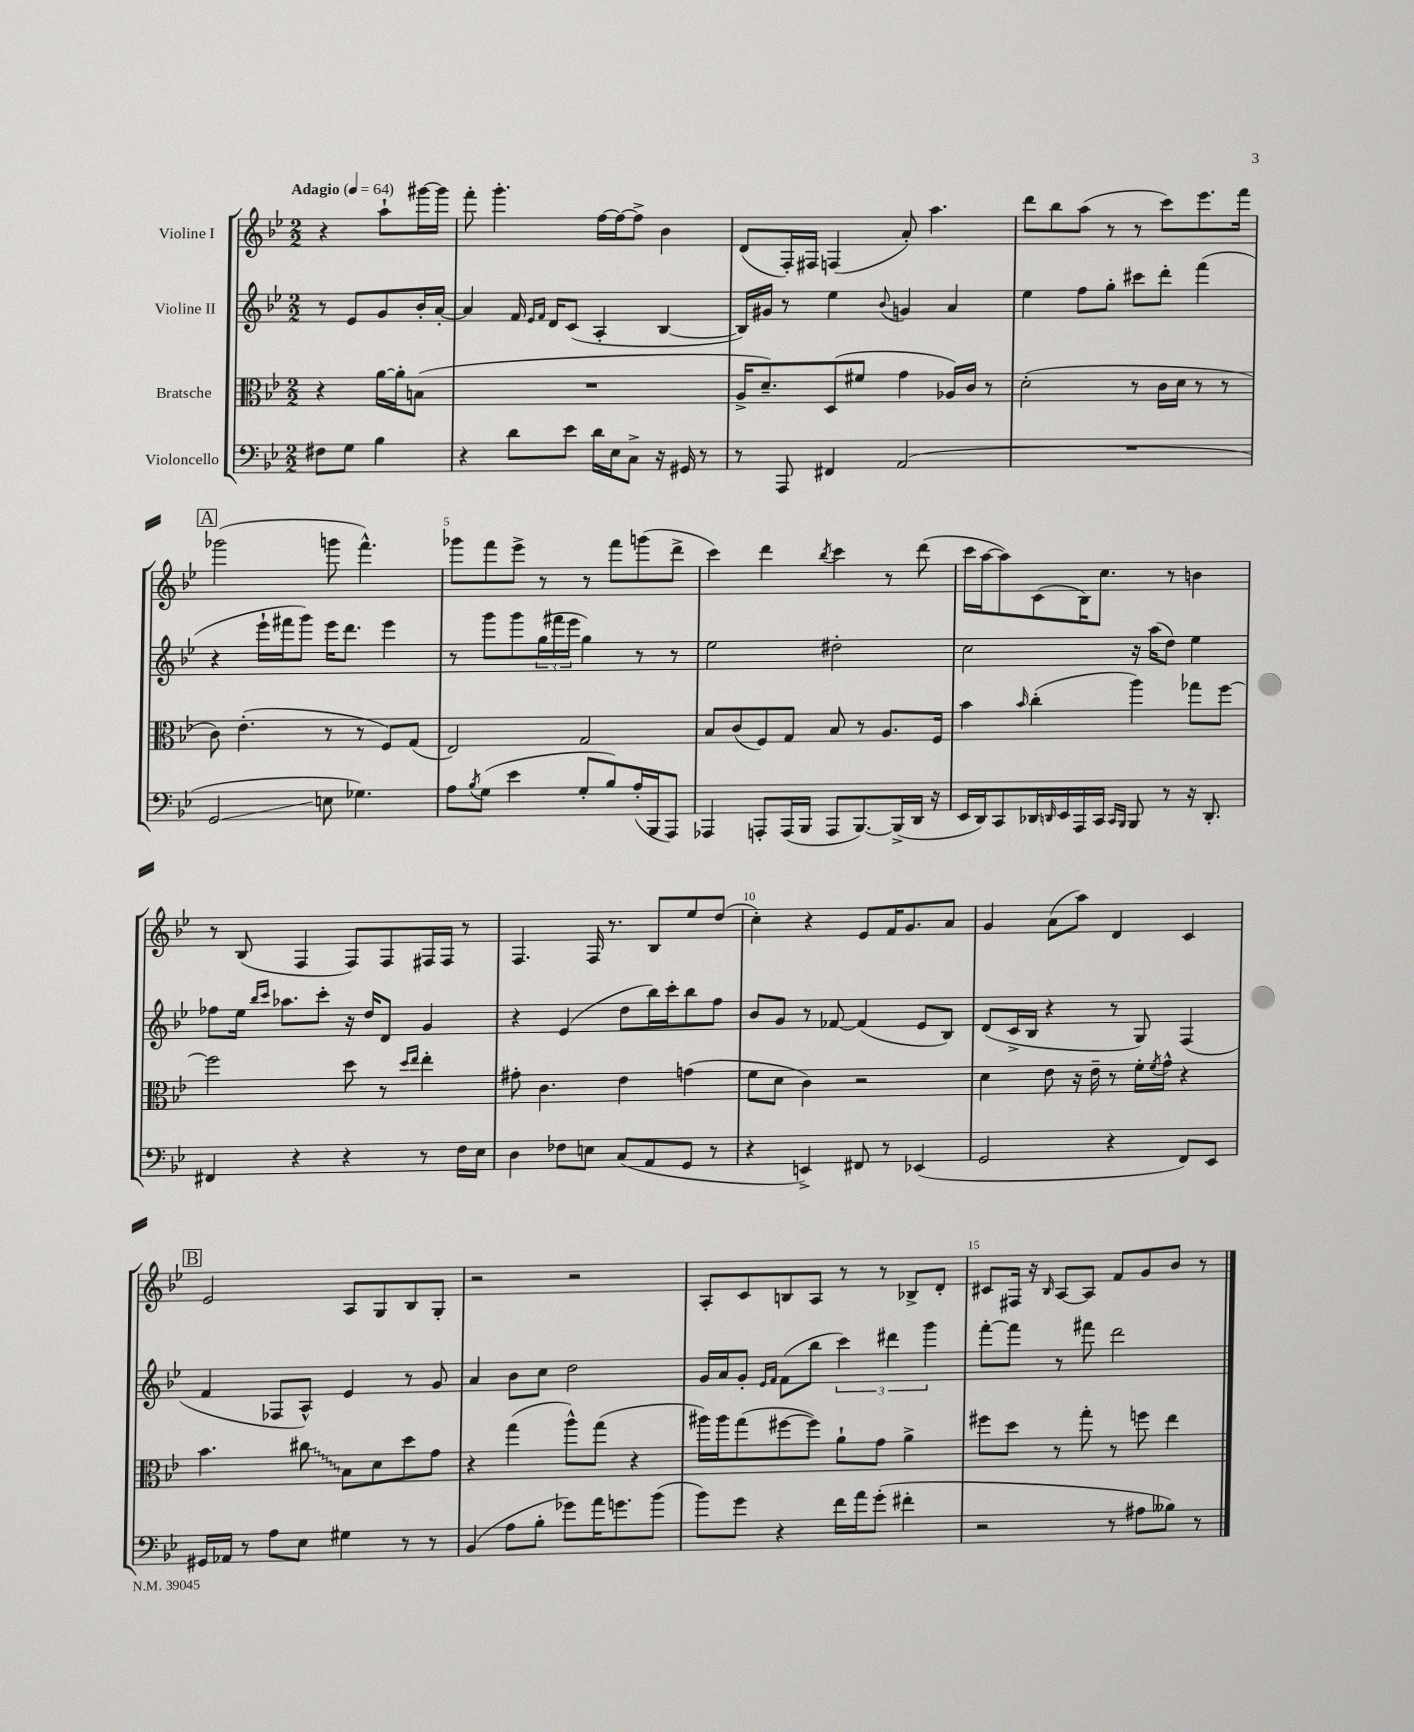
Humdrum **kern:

**kern	**kern	**kern	**kern
*staff4	*staff3	*staff2	*staff1
*clefF4	*clefC3	*clefG2	*clefG2
*k[b-e-]	*k[b-e-]	*k[b-e-]	*k[b-e-]
*M2/2	*M2/2	*M2/2	*M2/2
*MM64	*MM64	*MM64	*MM64
8F#	4r	8r	4r
8G	.	8e-	.
4B-	[16a	8g	8aa`
.	16a']	.	.
.	(8B	16b-'	[16ggg#
.	.	[16a'	16ggg#]
=	=	=	=
4r	1r	4a]	8fff'
.	.	.	4.ggg'
8d	.	16f	.
.	.	16qqe-	.
.	.	16qqf	.
.	.	16d	.
8e-	.	(8c	.
16d	.	4A'	[16ff
16E-	.	.	16ff_
8C^	.	.	8ff^]
16r	.	[4B-	4b-
16GG#	.	.	.
8r	.	.	.
=	=	=	=
8r	16A^	16B-])	(8d
.	8.d~)	16g#	.
8AAA	.	8r	16F')
.	.	.	16F#
4FF#	(8D	4ee-	(4F
.	8f#	.	.
.	.	8qqb-	.
(2AA	4g	4g	8a')
.	.	.	4.aa
.	16A-)	4a	.
.	16c	.	.
.	8r	.	.
=	=	=	=
1r	(2d'	4ee-	8ddd
.	.	.	8bb-
.	.	8ff	(8aa
.	.	8gg'	8r
.	8r	8ccc#	8r
.	16c	8ddd'	8ccc)
.	16d	.	.
.	8r	(4fff	8.eee-
.	8r	.	.
.	.	.	16fff
=	=	=	=
2GG	8c)	4r	(2ggg-
.	(4.e-'	.	.
.	.	16eee-`	.
.	.	16fff#	.
.	.	8ggg)	.
8E	8r	16eee-	8ggg
.	.	8.ddd	.
4.G-)	8r	.	4.fff^^)
.	8F)	4eee-	.
.	(8G	.	.
=	=	=	=
8A	2E-)	8r	8ggg-
8qB-	.	.	.
(8G	.	8ggg	8fff
4e-	.	8ggg	8eee-^
.	.	(24gg	8r
.	.	24fff#	.
.	.	24eee-	.
8G'	2G	4gg)	8r
8B-)	.	.	8fff
(16A'	.	8r	(8ggg
16BBB-	.	.	.
8AAA)	.	8r	8ddd^
=	=	=	=
4AAA-	8B-	2ee-	4ccc)
.	(8c	.	.
8AAA'	8F)	.	4ddd
(16AAA	8G	.	.
16BBB-	.	.	.
.	.	.	8qbb-
8AAA	8B-	2dd#'	4ccc
[8.BBB-)	8r	.	.
.	8.A	.	8r
(16BBB-^]	.	.	.
16DD	.	.	(8ddd
16r	16F	.	.
=	=	=	=
16EE-	4b-	2cc	16ccc
16DD)	.	.	[16aa
8CC	.	.	8aa])
.	16qqb-	.	.
16DD-	(4cc'	.	(8c
16qqDD	.	.	.
16EE-	.	.	.
16AAA	.	.	16B-)
16CC	.	.	8.cc
16qqCC	.	.	.
16qqBBB-	.	.	.
8BBB-	4aa)	16r	.
.	.	(16aa	.
8r	.	8dd)	8r
16r	8gg-	4ee-	4b
8.DD'	.	.	.
.	[8ff	.	.
=	=	=	=
4FF#	2ff]	8ff-	8r
.	.	16ee-	(8B-
.	.	16qqbb-	.
.	.	16qqccc	.
.	.	8.aa-	.
4r	.	.	4F
.	.	8ccc'	.
4r	8dd	16r	8F)
.	.	16dd	.
.	8r	8d	8F
.	16qqdd	.	.
.	16qqee-	.	.
8r	4ee-'	4g	16F#
.	.	.	16F#
16F	.	.	8r
16E-	.	.	.
=	=	=	=
4D	8g#'	4r	4.F
.	4.c	.	.
8F-	.	(4e-	.
8E	.	.	16F
.	.	.	8.r
(8C	4e-	8dd	.
8AA	.	16bb-)	8B-
.	.	16ccc'	.
8GG	(4g	8bb-	8ee-
8r	.	8ff	(8dd
=	=	=	=
4r	8f	8b-	4cc')
.	8d	8g	.
4EE^)	4c)	8r	4r
.	.	[8f-	.
8FF#	2r	(4f-]	8e-
8r	.	.	16f
.	.	.	8.g
(4EE-	.	8e-	.
.	.	8B-)	8a
=	=	=	=
2GG	4d	(8d	4g
.	.	16c^	.
.	.	16B-	.
.	8e-	4r	(8a
.	16r	.	8aa)
.	16e-~	.	.
4r	8r	8r	4d
.	16f'	8G)	.
.	8qf	.	.
.	16g^^	.	.
8FF)	4r	(4F	4c
8EE-	.	.	.
=	=	=	=
16GG#	4.b-	4f	2e-
16AA-	.	.	.
8r	.	.	.
8A	.	8F-	.
8E-	8cc#	8A^^)	.
4G#	8B-	4e-	8A
.	8d	.	8G
8r	8dd	8r	8B-
8r	8g	8g	8G'
=	=	=	=
(4BB-	4r	4a	2r
8A	(4gg	8b-	.
8B-'	.	8cc	.
8g-)	8aa^^)	2dd	2r
16a	(8gg	.	.
8.g	.	.	.
.	4r	.	.
(8b-	.	.	.
=	=	=	=
8b-)	16aa#)	16g	8A'
.	16aa#	16a	.
8g	(8gg	8g'	8c
.	.	16qqe-	.
.	.	16qqf	.
4r	[8ff#	(8f	8B
.	8ff#])	8bb-	8A
16f	8a`	6ccc)	8r
16a	.	.	.
(8g'	8g	.	8r
.	.	6ddd#	.
4f#'	4a^	.	8B-^
.	.	6ggg	.
.	.	.	8d'
=	=	=	=
2r	8ff#	[8fff'	8c#
.	8dd	8fff]	16F#
.	.	.	16r
.	.	.	16qqB-
.	8r	8r	[8A
.	8gg'	8fff#	8A]
8r	8r	2ddd	8f
8A#	8ff	.	8g
8B--)	4ee-	.	8b-
8r	.	.	8r
==	==	==	==
*-	*-	*-	*-
